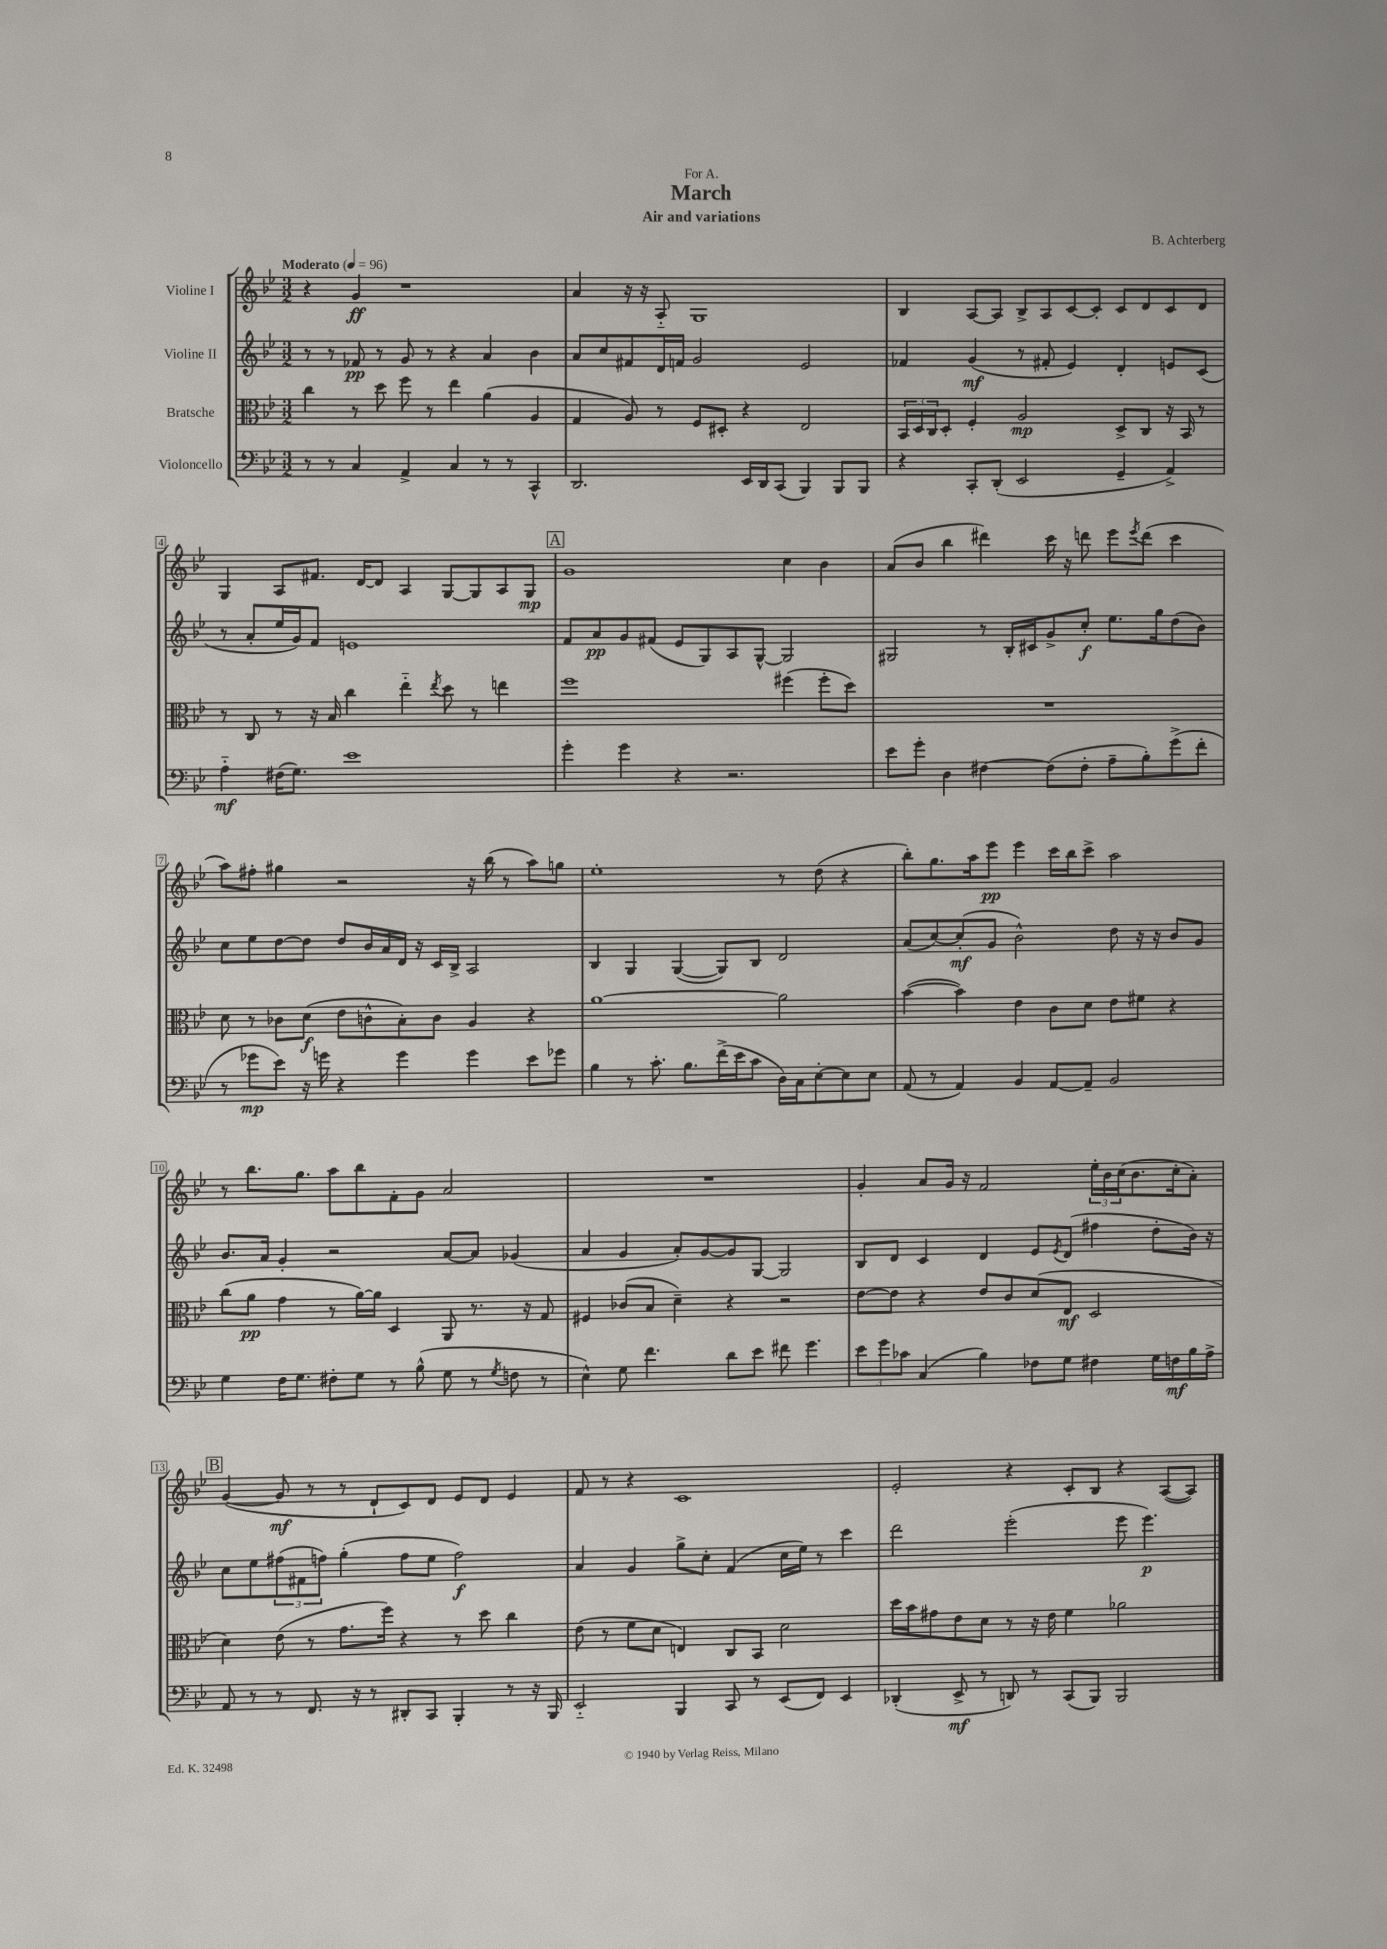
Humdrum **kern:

**kern	**dynam	**kern	**dynam	**kern	**dynam	**kern	**dynam
*part4	*part4	*part3	*part3	*part2	*part2	*part1	*part1
*staff4	*staff4	*staff3	*staff3	*staff2	*staff2	*staff1	*staff1
*I"Violoncello	*	*I"Bratsche	*	*I"Violine II	*	*I"Violine I	*
*clefF4	*	*clefC3	*	*clefG2	*	*clefG2	*
*k[b-e-]	*	*k[b-e-]	*	*k[b-e-]	*	*k[b-e-]	*
*M3/2	*	*M3/2	*	*M3/2	*	*M3/2	*
*MM96	*	*MM96	*	*MM96	*	*MM96	*
=1	=1	=1	=1	=1	=1	=1	=1
!	!	!	!	!	!	!LO:TX:a:B:t=Moderato	!
8r	.	4cc\	.	8r	.	4r	.
8r	.	.	.	8r	.	.	.
4C/	.	8r	.	8f-X/	pp	4g/	ff
.	.	8dd\	.	8r	.	.	.
4AA^/	.	8ff\	.	8g/	.	1r	.
.	.	8r	.	8r	.	.	.
4C/	.	4ee-\	.	4r	.	.	.
8r	.	(4a\	.	4a/	.	.	.
8r	.	.	.	.	.	.	.
4CC^^/	.	4A/	.	4b-\	.	.	.
=2	=2	=2	=2	=2	=2	=2	=2
2.DD/	.	4G/	.	8a/L	.	4a/	.
.	.	.	.	8cc/	.	.	.
.	.	8A/)	.	8f#X/	.	16r	.
.	.	.	.	.	.	16r	.
.	.	8r	.	16d/L	.	8A/	.
.	.	.	.	16fn/JJ	.	.	.
.	.	8F/L	.	2g/	.	1G	.
.	.	8D#X'/J	.	.	.	.	.
16EE-/LL	.	4r	.	.	.	.	.
16DD/J	.	.	.	.	.	.	.
(8CC/J	.	.	.	.	.	.	.
4BBB-/)	.	2E-/	.	2e-/	.	.	.
8BBB-/L	.	.	.	.	.	.	.
8BBB-/J	.	.	.	.	.	.	.
=3	=3	=3	=3	=3	=3	=3	=3
4r	.	24BB-/LL	.	4f-X/	.	4B-/	.
.	.	24D/	.	.	.	.	.
.	.	24C/J	.	.	.	.	.
.	.	8D'/J	.	.	.	.	.
8CC'/L	.	4F'/	.	(4g/	mf	[8A/L	.
(8DD'/J	.	.	.	.	.	8A/J]	.
2EE-/	.	2A/	mp	8r	.	8B-^/L	.
.	.	.	.	8f#X'/	.	8A/	.
.	.	.	.	4e-/)	.	[8c/	.
.	.	.	.	.	.	8c'/J]	.
4GG~/	.	8D^/L	.	4d'/	.	8c/L	.
.	.	8C/J	.	.	.	8d/	.
4AA^/)	.	16r	.	8en/L	.	8c/	.
.	.	16BB-/	.	.	.	.	.
.	.	8r	.	(8c/J	.	8d/J	.
!!LO:LB:g=z
=4	=4	=4	=4	=4	=4	=4	=4
4A\	mf	8r	.	8r	.	4G/	.
.	.	8C/	.	8a'/L	.	.	.
(16F#X\KL	.	8r	.	16ee-/L	.	8A/L	.
8.G\J)	.	.	.	16g/J)	.	.	.
.	.	16r	.	8f/J	.	8.f#X/J	.
.	.	16B-/	.	.	.	.	.
1e-	.	4cc\	.	1en	.	.	.
.	.	.	.	.	.	[16d/KL	.
.	.	.	.	.	.	8d/J]	.
.	.	4ee-\	.	.	.	4A/	.
.	.	8qee-/	.	.	.	.	.
.	.	8dd\	.	.	.	[8G/L	.
.	.	8r	.	.	.	8G/]	.
.	.	4een\	.	.	.	8A/	.
.	.	.	.	.	.	8G/J	mp
!!LO:REH:place=s1:t=A
=5	=5	=5	=5	=5	=5	=5	=5
4g'\	.	1ff	.	8f/L	.	1g	.
.	.	.	.	8a/	pp	.	.
4g\	.	.	.	8g/	.	.	.
.	.	.	.	(8f#X/J	.	.	.
4r	.	.	.	8e-/L	.	.	.
.	.	.	.	8G/)	.	.	.
2.r	.	.	.	8A/	.	.	.
.	.	.	.	[8G^^/J	.	.	.
.	.	(4ff#X\	.	2G/]	.	4cc\	.
.	.	8ff#'\L	.	.	.	4b-\	.
.	.	8dd\J)	.	.	.	.	.
=6	=6	=6	=6	=6	=6	=6	=6
8e-\L	.	1.r	.	2G#X/	.	(8a/L	.
8g'\J	.	.	.	.	.	8b-/J	.
4D\	.	.	.	.	.	4bb-\	.
[4F#X\	.	.	.	8r	.	4ddd#X\)	.
.	.	.	.	16B-'/LL	.	.	.
.	.	.	.	16c#X/J	.	.	.
(8F#\L]	.	.	.	8g^/	.	16ccc\	.
.	.	.	.	.	.	16r	.
8F#'\J	.	.	.	8cc'/J	f	8dddn\	.
8A~\L	.	.	.	8.ee-\L	.	8eee-\L	.
.	.	.	.	.	.	8qeee-/	.
8B-'\)	.	.	.	.	.	(8ddd\J	.
.	.	.	.	16gg\k	.	.	.
(8g^\	.	.	.	(8dd\	.	4ccc\	.
8f'\J	.	.	.	8b-\J)	.	.	.
!!LO:LB:g=z
=7	=7	=7	=7	=7	=7	=7	=7
8r	.	8d\	.	8cc\L	.	8aa\L)	.
8g-X\L	mp	8r	.	8ee-\	.	8ff#X'\J	.
8e-\J)	.	8c-X\L	.	[8dd\	.	4gg#X\	.
16r	.	(8d\J	f	8dd\J]	.	.	.
16gn\	.	.	.	.	.	.	.
4r	.	8e-\L	.	8dd/L	.	2r	.
.	.	8cn^^\	.	16b-/L	.	.	.
.	.	.	.	16a/	.	.	.
4g\	.	8B-'\)	.	16d/JJ	.	.	.
.	.	.	.	16r	.	.	.
.	.	8c\J	.	16c/LL	.	.	.
.	.	.	.	16B-^/JJ	.	.	.
4g\	.	4A/	.	2A/	.	16r	.
.	.	.	.	.	.	(16bb-\	.
.	.	.	.	.	.	8r	.
8e-\L	.	4r	.	.	.	8aa\L)	.
8g-X\J	.	.	.	.	.	8ggn\J	.
=8	=8	=8	=8	=8	=8	=8	=8
4B-\	.	[1a	.	4B-/	.	1ee-'	.
8r	.	.	.	4G/	.	.	.
8.c'\	.	.	.	.	.	.	.
.	.	.	.	([4G/	.	.	.
8.B-\L	.	.	.	.	.	.	.
(16f^\L	.	.	.	8G/L])	.	.	.
16e-\J	.	.	.	.	.	.	.
8c\J	.	.	.	8B-/J	.	.	.
16D\LL)	.	2a\]	.	2d/	.	8r	.
16C\J	.	.	.	.	.	.	.
[8E-'\	.	.	.	.	.	(8dd\	.
8E-\]	.	.	.	.	.	4r	.
8E-\J	.	.	.	.	.	.	.
=9	=9	=9	=9	=9	=9	=9	=9
(8AA/	.	([4b-\	.	(8a/L	.	8bb-'\L)	.
8r	.	.	.	[8cc/)	.	8.gg\	.
4AA/)	.	4b-\])	.	(8cc'/]	mf	.	.
.	.	.	.	.	.	16aa\k	.
.	.	.	.	8g/J	.	8eee-\J	pp
4BB-/	.	4e-\	.	2b-^^\)	.	4eee-\	.
[8AA/L	.	8c\L	.	.	.	16ccc\LL	.
.	.	.	.	.	.	16bb-\J	.
8AA~/J]	.	8d\J	.	.	.	8ccc^\J	.
2BB-/	.	8e-\L	.	8dd\	.	2aa\	.
.	.	8f#X\J	.	16r	.	.	.
.	.	.	.	16r	.	.	.
.	.	4r	.	8b-/L	.	.	.
.	.	.	.	8g/J	.	.	.
!!LO:LB:g=z
=10	=10	=10	=10	=10	=10	=10	=10
4G\	.	(8cc\L	.	8.b-/L	.	8r	.
.	.	8a\J	pp	.	.	8.bb-\L	.
.	.	.	.	16a/Jk	.	.	.
16F\KL	.	4g\	.	4g'/	.	.	.
8.G\J	.	.	.	.	.	8.gg\J	.
8F#X'\L	.	8r	.	2r	.	8aa\L	.
8G\J	.	[16a\LL)	.	.	.	8bb-\	.
.	.	16a\JJ]	.	.	.	.	.
8r	.	4D/	.	.	.	8f'\	.
(8B-^^\	.	.	.	.	.	8g\J	.
8G\	.	8AA/	.	[8a/L	.	2a/	.
8r	.	8.r	.	8a/J]	.	.	.
8qG/	.	.	.	.	.	.	.
8Fn\	.	.	.	(4g-X/	.	.	.
.	.	16r	.	.	.	.	.
8r	.	8G/	.	.	.	.	.
=11	=11	=11	=11	=11	=11	=11	=11
4E-^^\)	.	4F#X/	.	4a/	.	1.r	.
8G\	.	(8c-X/L	.	4g/	.	.	.
4.f\	.	8B-/J	.	.	.	.	.
.	.	4d~\)	.	8a'/L)	.	.	.
.	.	.	.	[8g/	.	.	.
8d\L	.	4r	.	8g/]	.	.	.
8e-\J	.	.	.	[8G/J	.	.	.
8f#X\	.	2r	.	2G/]	.	.	.
4.g\	.	.	.	.	.	.	.
=12	=12	=12	=12	=12	=12	=12	=12
12e-\L	.	[8e-\L	.	8B-/L	.	4g'/	.
12g\	.	.	.	.	.	.	.
.	.	8e-\J]	.	8d/J	.	.	.
12c-X\J	.	.	.	.	.	.	.
(4C/	.	4r	.	4c/	.	8a/L	.
.	.	.	.	.	.	16g/Jk	.
.	.	.	.	.	.	16r	.
4B-\)	.	8e-/L	.	4d/	.	2f/	.
.	.	8c/	.	.	.	.	.
8F-X\L	.	(8d/	.	8e-/L	.	.	.
.	.	.	.	8qe-/	.	.	.
8G\J	.	8E-/J	mf	(8d/J	.	.	.
4F#X\	.	2D/	.	4ff#X\	.	24ee-'\LL	.
.	.	.	.	.	.	24b-\	.
.	.	.	.	.	.	(24cc\J	.
.	.	.	.	.	.	8.b-\	.
16G\LL	.	.	.	8dd'\L	.	.	.
16Fn\	mf	.	.	.	.	16cc'\k	.
16B-\	.	.	.	16b-\Jk)	.	8a'\J)	.
16A^\JJ	.	.	.	16r	.	.	.
!!LO:LB:g=z
!!LO:REH:place=s1:t=B
=13	=13	=13	=13	=13	=13	=13	=13
8AA/	.	4d\)	.	8cc\L	.	([4g/	.
8r	.	.	.	8ee-\	.	.	.
8r	.	(8e-\	.	(12ff#X\	.	8g/]	mf
.	.	.	.	12f#X\	.	.	.
8.FF/	.	8r	.	.	.	8r	.
.	.	.	.	12ffn\J)	.	.	.
.	.	8.g\L	.	(4gg'\	.	8r	.
16r	.	.	.	.	.	.	.
8r	.	.	.	.	.	8d`/L	.
.	.	16ff\Jk)	.	.	.	.	.
8DD#X'/L	.	4r	.	8ff\L	.	8c/)	.
8CC/J	.	.	.	8ee-\J	.	8d/J	.
4BBB-'/	.	8r	.	2ff\)	f	8e-/L	.
.	.	8dd\	.	.	.	8d/J	.
8r	.	4cc\	.	.	.	4e-/	.
16r	.	.	.	.	.	.	.
16BBB-/	.	.	.	.	.	.	.
=14	=14	=14	=14	=14	=14	=14	=14
2EE-/	.	(8e-\	.	4a/	.	8f/	.
.	.	8r	.	.	.	8r	.
.	.	8f\L	.	4g/	.	4r	.
.	.	8d\J	.	.	.	.	.
4BBB-/	.	4En/)	.	8gg^\L	.	1c	.
.	.	.	.	8cc'\J	.	.	.
8CC/	.	8C/L	.	(4f/	.	.	.
8r	.	8BB-/J	.	.	.	.	.
(8EE-/L	.	2d\	.	16cc\LL	.	.	.
.	.	.	.	16ee-\JJ)	.	.	.
8FF/J)	.	.	.	8r	.	.	.
4EE-/	.	.	.	4ccc\	.	.	.
=15	=15	=15	=15	=15	=15	=15	=15
(4DD-X'/	.	16dd\LL	.	2ddd\	.	2e-'/	.
.	.	16b-\J	.	.	.	.	.
.	.	8g#X\	.	.	.	.	.
8EE-^/	mf	8e-\	.	.	.	.	.
8r	.	8d\J	.	.	.	.	.
8DDn/)	.	8r	.	(2eee-'\	.	4r	.
8r	.	16r	.	.	.	.	.
.	.	16e-\	.	.	.	.	.
(8CC/L	.	4f\	.	.	.	8c'/L	.
8BBB-/J)	.	.	.	.	.	8B-/J	.
2BBB-/	.	2a-X\	.	8eee-\	.	4r	.
.	.	.	.	4.eee-\)	p	.	.
.	.	.	.	.	.	([8A/L	.
.	.	.	.	.	.	8A/J])	.
==	==	==	==	==	==	==	==
*-	*-	*-	*-	*-	*-	*-	*-
